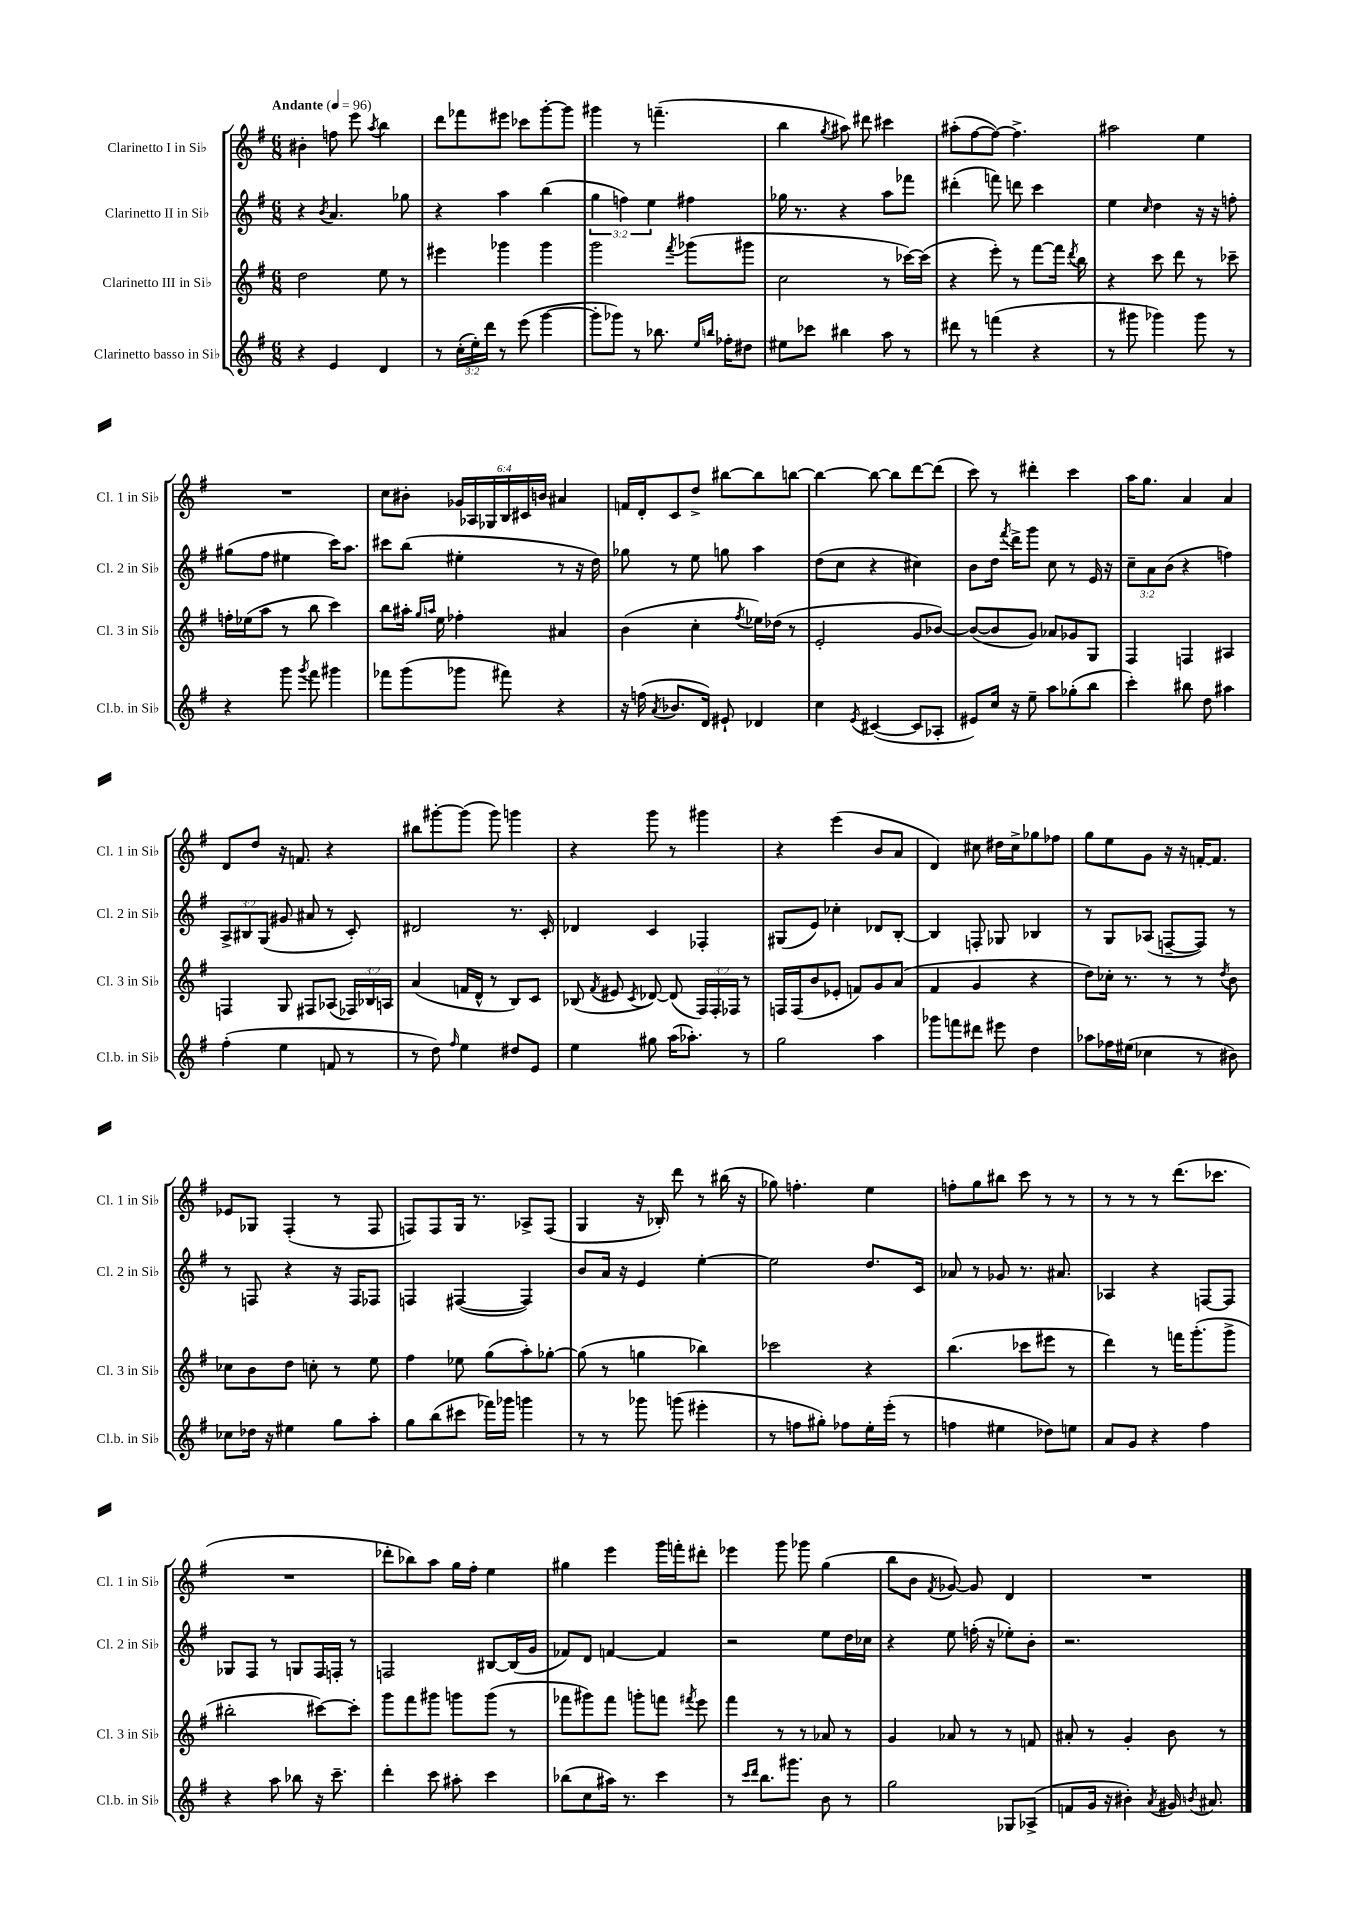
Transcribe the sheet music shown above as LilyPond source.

<<
\new StaffGroup <<
\new Staff = "s0" \with { instrumentName = "Clarinetto I in Sib" shortInstrumentName = "Cl. 1 in Sib" } {
    \clef treble \key g \major \numericTimeSignature \time 6/8 \override Staff.TupletNumber.text = #tuplet-number::calc-fraction-text \tempo "Andante" 4 = 96
    \autoBeamOff bis'4-. f''8 e'''8 \acciaccatura { a''8 } b''4 |
    d'''8[ fes'''8 eis'''8] ces'''8[ g'''8~-. g'''8] |
    gis'''4 r8 f'''4.--( |
    b''4 \acciaccatura { g''8 } ais''8) dis'''8 cis'''4 |
    ais''8[-.( fis''8~ fis''8]~) fis''4.-> |
    ais''2 e''4 |
    R2. |
    c''8[ bis'8]-. \tuplet 6/4 { ges'16[ aes16 ges16 b16 cis'16 b'16] } ais'4 |
    f'16[ d'16-. c'8 d''8]-> bis''8[~ bis''8 b''8]~ |
    b''4~ b''8~ b''8[ d'''8~ d'''8]( |
    c'''8) r8 dis'''4-. c'''4 |
    a''16[ g''8.] a'4 a'4 |
    d'8[ d''8] r16 f'8. r4 |
    bis''8[ gis'''8~-. gis'''8]( gis'''8) g'''4 |
    r4 g'''8 r8 gis'''4 |
    r4 e'''4( b'8[ a'8] |
    d'4) cis''8 dis''16[ cis''16-> ges''8 fes''8] |
    g''8[ e''8 g'8] r16 r16 f'16[~-. f'8.] |
    ees'8[ ges8] fis4-.( r8 fis8 |
    f8[) f8 g16] r8. aes8[-> f8]( |
    g4 r16 bes16-.) d'''8 r8 bis''16( r16 |
    ges''8) f''4.-. e''4 |
    f''8[-. g''8 bis''8] c'''8 r8 r8 |
    r8 r8 r8 d'''8.[( ces'''8.] |
    R2. |
    des'''8[-. bes''8) a''8] g''16[ fis''16]-. e''4 |
    gis''4 e'''4 g'''16[ f'''16-. dis'''8]-. |
    ees'''4 g'''8 ges'''8 g''4( |
    b''8[ b'8] \acciaccatura { fis'8 } ges'8~) ges'8 d'4 |
    R2. \bar "|." |
}
\new Staff = "s1" \with { instrumentName = "Clarinetto II in Sib" shortInstrumentName = "Cl. 2 in Sib" } {
    \clef treble \key g \major \numericTimeSignature \time 6/8 \override Staff.TupletNumber.text = #tuplet-number::calc-fraction-text
    \autoBeamOff r4 \acciaccatura { b'8 } a'4. ges''8 |
    r4 a''4 b''4( |
    \tuplet 3/2 { g''4 f''4) e''4 } fis''4 |
    ges''16 r8. r4 a''8[ fes'''8] |
    dis'''4-.( f'''8) d'''8 c'''4 |
    e''4 \grace { c''16 } d''4 r16 r16 f''8-. |
    gis''8[( fis''8] eis''4 c'''16[) a''8.] |
    cis'''8[ b''8]( eis''4-. r8 r16 d''16) |
    ges''8 r8 e''8 g''8 a''4 |
    d''8[( c''8] r4 cis''4) |
    b'8[ d''16] \acciaccatura { fis'''8 } d'''16[-> g'''8] c''8 r8 e'16 r16 |
    \tuplet 3/2 { c''8[-- a'8 b'8]( } r4 f''4) |
    \tuplet 3/2 { a8[-> bis8 g8]( } gis'8 ais'8 r8 c'8-.) |
    dis'2 r8. c'16-. |
    des'4 c'4 fes4-. |
    gis8[( e'8]) ces''4-. des'8[ b8]~-. |
    b4 f8-. ges8 bes4 |
    r8 g8[ aes8]( f8[~-- f8]) r8 |
    r8 f8 r4 r16 f16[ fes8] |
    f4 fis4~( fis4) |
    b'8[ a'16] r16 e'4 e''4~-. |
    e''2 d''8.[ c'16] |
    aes'8 r8 ges'8 r8. ais'8. |
    aes4 r4 f8[~ f8] |
    ges8[ fis8] r8 g8[ fis16 f16]-. r8 |
    f2 bis8[~ bis16( g'16] |
    fes'8[) d'8] f'4~ f'4 |
    r2 e''8[ d''16 ces''16] |
    r4 e''8 f''16-.( r16 ees''8[-.) b'8]-. |
    r2. \bar "|." |
}
\new Staff = "s2" \with { instrumentName = "Clarinetto III in Sib" shortInstrumentName = "Cl. 3 in Sib" } {
    \clef treble \key g \major \numericTimeSignature \time 6/8 \override Staff.TupletNumber.text = #tuplet-number::calc-fraction-text
    \autoBeamOff d''2 e''8 r8 |
    eis'''4 ges'''4 ges'''4 |
    g'''2 \acciaccatura { fis'''8 } ges'''8[( gis'''8] |
    c''2 r8 ces'''16[~) ces'''16]( |
    r4 e'''8-.) r8 fis'''8[~ fis'''16] \acciaccatura { d'''8 } b''16 |
    r4 c'''8 d'''8 r8 ces'''8-- |
    f''16[-. ees''16( a''8] r8 b''8 c'''4) |
    b''8[ ais''16]-. \grace { g''16[ a''16] } e''16 fes''4-. ais'4 |
    b'4( c''4-. \acciaccatura { fis''8 } ees''16[) des''16]( r8 |
    e'2-. g'8[ bes'8]~) |
    bes'8[~( bes'8 g'8]) aes'8[ ges'8 g8] |
    fis4 f4 ais4 |
    f4 g8 fis8[ aes8]( \tuplet 3/2 { fes16[) bes16 a16] } |
    a'4( f'16[ d'16]-^ r8 b8[) c'8] |
    bes8( \acciaccatura { fis'8 } eis'8 \acciaccatura { c'8 } des'8~) des'8( \tuplet 3/2 { fis16[) fis16-. fes16] } r8 |
    f16[ f16( b'8 ees'8]-. f'8[) g'8 a'8]( |
    fis'4 g'4 r4 |
    d''8[) ces''16]-. r8. r8 r8 \acciaccatura { d''8 } b'8 |
    ces''8[ b'8 d''8] c''8-. r8 e''8 |
    fis''4 ees''8 g''8[( a''8-.) ges''8]~-. |
    ges''8( r8 g''4 bes''4) |
    ces'''2 r4 |
    b''4.( ces'''8[ eis'''8] r8 |
    d'''4) r8 f'''16[ g'''8.-.( g'''8]-> |
    bis''2-. cis'''8[~) cis'''8]-. |
    g'''8[ fis'''8 gis'''8] g'''8[ g'''8]( r8 |
    fes'''8[ gis'''8) fes'''8] g'''8[-. f'''8] \acciaccatura { fis'''8 } e'''8 |
    fis'''4 r8 r8 aes'8 r8 |
    g'4 aes'8 r8 r8 f'8 |
    ais'8-. r8 g'4-. b'8 r8 \bar "|." |
}
\new Staff = "s3" \with { instrumentName = "Clarinetto basso in Sib" shortInstrumentName = "Cl.b. in Sib" } {
    \clef treble \key g \major \numericTimeSignature \time 6/8 \override Staff.TupletNumber.text = #tuplet-number::calc-fraction-text
    \autoBeamOff r4 e'4 d'4 |
    r8 \tuplet 3/2 { c''16[-.( e''16-.) d'''16] } r8 e'''8( g'''4~ |
    g'''8[-. ges'''8]) r8 bes''8. \grace { e''16[ b''16] } fes''16[-. dis''8] |
    eis''8[ ces'''8] bis''4 a''8 r8 |
    dis'''8 r8 f'''4( r4 |
    r8 gis'''8 ges'''4) ges'''8 r8 |
    r4 g'''8 \acciaccatura { g'''8 } fis'''8 gis'''4 |
    fes'''8[ g'''8( ges'''8] fis'''8) r4 |
    r16 f''16( \acciaccatura { a'8 } bes'8.[ d'16]) eis'8-! des'4 |
    c''4 \acciaccatura { e'8 } cis'4~( cis'8[ aes8]-. |
    eis'8[) c''16] r16 e''8-- a''8[ ges''8-.( b''8] |
    c'''4-.) bis''8 d''8 ais''4 |
    fis''4-.( e''4 f'8 r8 |
    r8 d''8) \grace { fis''16 } e''4 dis''8[ e'8] |
    e''4 gis''8 a''16[( aes''8.]-.) r8 |
    g''2 a''4 |
    ges'''8[ f'''8 dis'''8] eis'''8 d''4 |
    aes''8[ fes''16 eis''16]( ces''4 r8 bis'8) |
    ces''8[ des''16] r16 eis''4 g''8[ a''8]-. |
    g''8[ b''8( cis'''8] fes'''16[) ges'''16] g'''4 |
    r8 r8 ges'''8 g'''8( eis'''4-. |
    r8 f''8[ gis''8]-.) fes''8[ e''16-. e'''16]-.( r8 |
    f''4 eis''4 des''8[) e''8] |
    a'8[ g'8] r4 fis''4 |
    r4 a''8 bes''8 r16 c'''8.-- |
    d'''4-. c'''8 ais''8-. c'''4 |
    bes''8[( c''8 ais''16]) r8. c'''4 |
    r8 \grace { c'''16[ d'''16] } b''8.[ gis'''8.] b'8 r8 |
    g''2 ges8[ aes8]->( |
    f'8[ g'16] r16 bis'4-.) \acciaccatura { a'8 } gis'16 \acciaccatura { b'8 } ais'8. \bar "|." |
}
>>
>>
\layout { \context { \Score \remove "Bar_number_engraver" } }
